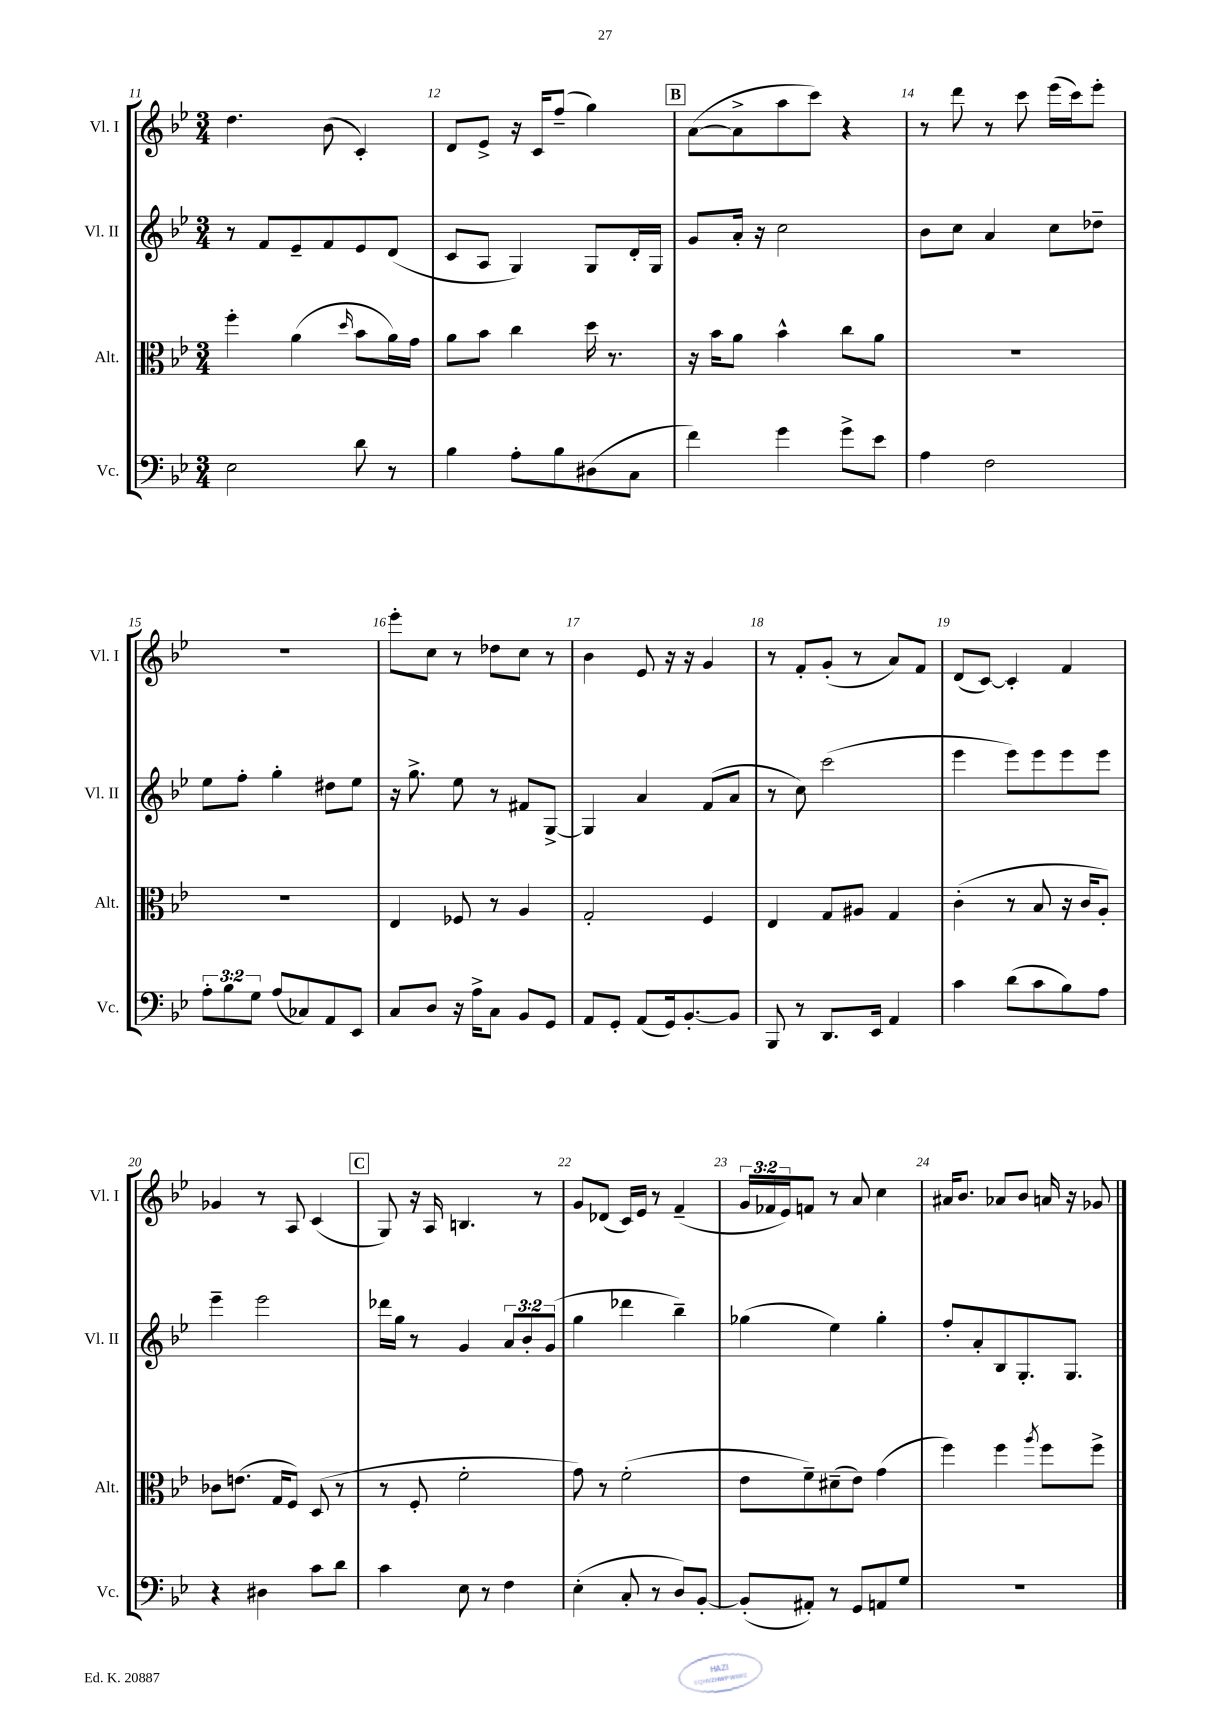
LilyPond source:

<<
\new StaffGroup <<
\new Staff = "s0" \with { instrumentName = "Vl. I" shortInstrumentName = "Vl. I" } {
    \clef treble \key bes \major \numericTimeSignature \time 3/4 \override Staff.TupletNumber.text = #tuplet-number::calc-fraction-text
    d''4. bes'8( c'4-.) |
    d'8 ees'8-> r16 c'16 f''8--( g''4) |
    \mark \markup { \box "B" } a'8~( a'8-> a''8 c'''8) r4 |
    r8 d'''8 r8 c'''8 ees'''16( c'''16) ees'''8-. |
    R2. |
    ees'''8-. c''8 r8 des''8 c''8 r8 |
    bes'4 ees'8 r16 r16 g'4 |
    r8 f'8-. g'8-.( r8 a'8) f'8 |
    d'8( c'8~) c'4-. f'4 |
    ges'4 r8 a8 c'4( |
    \mark \markup { \box "C" } g8) r16 a16 b4. r8 |
    g'8 des'8( c'16) ees'16 r8 f'4--( |
    \tuplet 3/2 { g'16 fes'16 ees'16) } f'8 r8 a'8 c''4 |
    ais'16 bes'8. aes'8 bes'8 a'16 r16 ges'8 \bar "|." |
}
\new Staff = "s1" \with { instrumentName = "Vl. II" shortInstrumentName = "Vl. II" } {
    \clef treble \key bes \major \numericTimeSignature \time 3/4 \override Staff.TupletNumber.text = #tuplet-number::calc-fraction-text
    r8 f'8 ees'8-- f'8 ees'8 d'8( |
    c'8 a8 g4) g8 d'16-. g16 |
    \mark \markup { \box "B" } g'8 a'16-. r16 c''2 |
    bes'8 c''8 a'4 c''8 des''8-- |
    ees''8 f''8-. g''4-. dis''8 ees''8 |
    r16 g''8.-> ees''8 r8 fis'8 g8~-> |
    g4 a'4 f'8( a'8 |
    r8 c''8) c'''2( |
    ees'''4 ees'''8) ees'''8 ees'''8 ees'''8 |
    ees'''4-- ees'''2 |
    \mark \markup { \box "C" } des'''16 g''16 r8 g'4 \tuplet 3/2 { a'8 bes'8-. g'8( } |
    g''4 des'''4 bes''4--) |
    ges''4( ees''4) ges''4-. |
    f''8-. a'8-. bes8 g8.-. g8. \bar "|." |
}
\new Staff = "s2" \with { instrumentName = "Alt." shortInstrumentName = "Alt." } {
    \clef alto \key bes \major \numericTimeSignature \time 3/4
    f''4-. a'4( \grace { d''16 } bes'8 a'16) g'16 |
    a'8 bes'8 c''4 d''16 r8. |
    \mark \markup { \box "B" } r16 bes'16 a'8 bes'4-^ c''8 a'8 |
    R2. |
    R2. |
    ees4 fes8 r8 a4 |
    g2-. f4 |
    ees4 g8 ais8 g4 |
    c'4-.( r8 bes8 r16 c'16 a8-.) |
    ces'8 e'8.( g16 f8) d8( r8 |
    \mark \markup { \box "C" } r8 f8-. f'2-. |
    g'8) r8 f'2-.( |
    ees'8 f'8--) dis'8--( ees'8) g'4( |
    f''4) f''4 \acciaccatura { a''8 } f''8 f''8-> \bar "|." |
}
\new Staff = "s3" \with { instrumentName = "Vc." shortInstrumentName = "Vc." } {
    \clef bass \key bes \major \numericTimeSignature \time 3/4 \override Staff.TupletNumber.text = #tuplet-number::calc-fraction-text
    ees2 d'8 r8 |
    bes4 a8-. bes8 dis8( c8 |
    \mark \markup { \box "B" } f'4) g'4 g'8-> ees'8 |
    a4 f2 |
    \tuplet 3/2 { a8-. bes8 g8 } a8( ces8) a,8 ees,8 |
    c8 d8 r16 a16-> c8 bes,8 g,8 |
    a,8 g,8-. a,8( g,16) bes,8.~-. bes,8 |
    bes,,8 r8 d,8. ees,16 a,4 |
    c'4 d'8( c'8 bes8) a8 |
    r4 dis4 c'8 d'8 |
    \mark \markup { \box "C" } c'4 ees8 r8 f4 |
    ees4-.( c8-. r8 d8) bes,8~-. |
    bes,8-.( ais,8-.) r8 g,8 a,8 g8 |
    R2. \bar "|." |
}
>>
>>
\layout { \context { \Score currentBarNumber = #11 \override BarNumber.break-visibility = ##(#f #t #t) barNumberVisibility = #all-bar-numbers-visible } }
